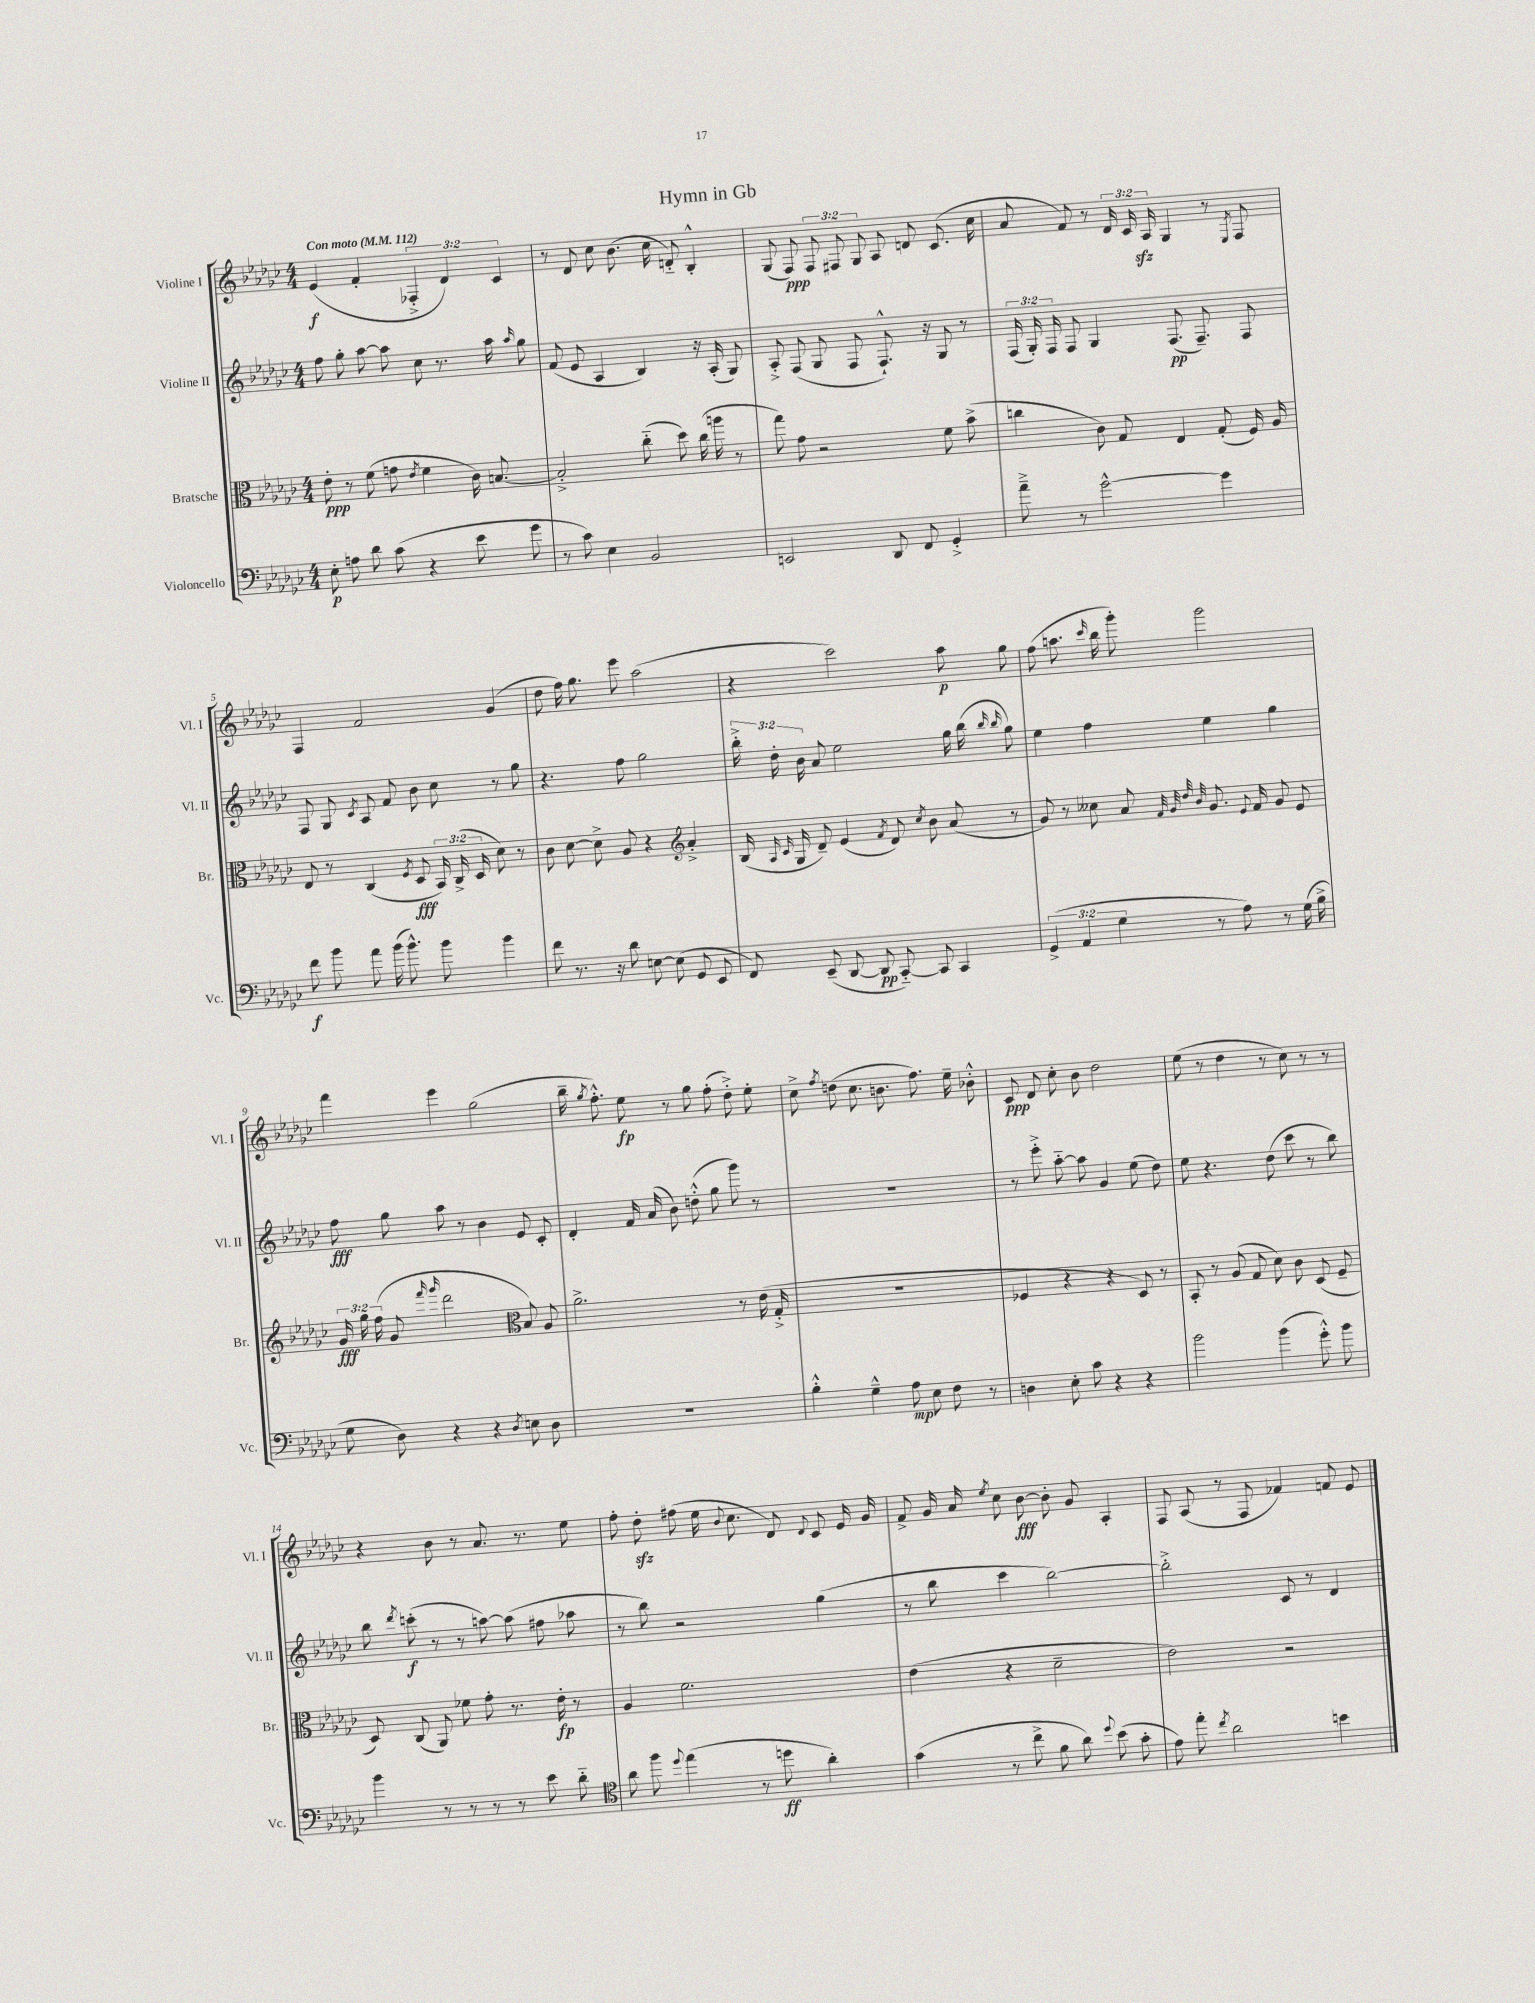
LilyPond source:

\header { title = "Hymn in Gb" }
<<
\new StaffGroup <<
\new Staff = "s0" \with { instrumentName = "Violine I" shortInstrumentName = "Vl. I" } {
    \clef treble \key ges \major \numericTimeSignature \time 4/4 \override Staff.TupletNumber.text = #tuplet-number::calc-fraction-text \tempo "Con moto" 4 = 112
    \autoBeamOff ees'4\f( f'4-. \tuplet 3/2 { fes4-.-> des'4) ces'4 } |
    r8 des'8 ces''8 bes'8.( ces''16 d'8-_) bes4-.-^ |
    ges8( f8\ppp) \tuplet 3/2 { f8 fis8 ges8 } aes8 d'8 ces'8.( ces''16 |
    aes'8 f'8) r8 \tuplet 3/2 { des'16 ces'16 aes16\sfz } ges4 r8 \acciaccatura { ees8 } f8 |
    f4 f'2 ges'4( |
    des''8 f''16) ges''8. ees'''8 aes''2( |
    r4 ces'''2) aes''8\p ges''8 |
    f''8( a''8. \grace { ces'''16 } bes''16 ges'''8-.) ges'''2 |
    f'''4 ees'''4 ges''2( |
    bes''16-- \acciaccatura { ges''8 } f''8.-.-^) ees''8\fp r8 ges''8 f''8-.( des''8-.->) ees''8-. |
    ces''8-> \acciaccatura { f''8 } d''8( ces''8. b'8. f''8.) ees''16-- bes'8-.-^ |
    ces'8\ppp des'8 ces''8-. bes'8 des''2 |
    ees''8( r8 des''4 r8 ces''8) r8 r8 |
    r4 bes'8 r8 aes'8. r8. ees''8 |
    f''8-. des''8-.\sfz fis''8( ees''16 \appoggiatura { bes'8 } ces''8. des'8) \appoggiatura { des'8 } ces'8 ees'16 ges'16 |
    f'8-> ges'16 aes'16 \acciaccatura { ees''8 } ces''8 bes'8~\fff bes'8-. ges'8 aes4-. |
    f8 aes8( r8 f8 fes'4) f'8 ees'8 \bar "|." |
}
\new Staff = "s1" \with { instrumentName = "Violine II" shortInstrumentName = "Vl. II" } {
    \clef treble \key ges \major \numericTimeSignature \time 4/4 \override Staff.TupletNumber.text = #tuplet-number::calc-fraction-text
    \autoBeamOff f''8 ges''8-. aes''8~ aes''8 ces''8 r8. aes''16 \grace { aes''16 } ges''8 |
    f'8( ees'8 aes4 bes4) r16 aes16-.( ges8) |
    aes8-.-> f8( ges8 f8 f8.-!-^) r16 ges8 r8 |
    \tuplet 3/2 { f16( ges16-.) f16 } f8 ges4 f8.\pp( f8.--) f8 |
    f8 ges8 \acciaccatura { ces'8 } aes8 f'8 bes'8 ces''8 r8 ges''8 |
    r4. f''8 ges''2 |
    \tuplet 3/2 { bes''16-.-> des''16-. bes'16 } aes'8 ees''2 ges''16 bes''16( \grace { bes''16 bes''16 } ges''8) |
    ees''4 f''4 ees''4 ges''4 |
    f''8\fff ges''8 aes''8 r8 bes'4 ees'8 ces'8-. |
    des'4-. f'16 aes'16( bes'8) d''8-.-^( ges''8 ges'''8) r8 |
    R1 |
    r8 ees'''8-.-> aes''8~-_ aes''8 ges'4 ees''8( des''8) |
    ees''8 r4. des''8( ces'''8 r8 bes''8) |
    bes''8 \acciaccatura { des'''8 } c'''8-.\f( r8 r8 a''8~) a''8( fis''8 aes''8 |
    r8 bes''8) r2 ges''4( |
    r8 bes''8 ces'''4 bes''2~) |
    bes''2-.-> ces'8 r8 des'4 \bar "|." |
}
\new Staff = "s2" \with { instrumentName = "Bratsche" shortInstrumentName = "Br." } {
    \clef alto \key ges \major \numericTimeSignature \time 4/4 \override Staff.TupletNumber.text = #tuplet-number::calc-fraction-text
    \autoBeamOff ees'8-.\ppp r8 f'8( g'8 \acciaccatura { ees'8 } f'4 ces'16) b8.~ |
    b2-.-> ces''8-_( des''8) ces''16( a''16 r8 |
    ges''8) ges'8 r2 f'8 bes'8->( |
    c''4 ces'8) ges8 ees4 ges8-.( f16) aes16 |
    ees8 r8 ces4( \acciaccatura { f8 } des8\fff \tuplet 3/2 { bes,16) ces16->( des16 } des'8) r8 |
    ces'8 des'8~ des'8-> aes8 r4 \clef treble aes'4-.-> |
    bes16( \grace { aes16 ces'16 } ges16 des'8--) ees'4( \acciaccatura { f'8 } des'8) \acciaccatura { ces''8 } bes'8 aes'8( r8 |
    ges'8) r8 ceses''8 aes'8 \grace { f'32 ges'32 des''32 bes'32 } ges'8. \appoggiatura { ees'8 } f'16 ges'8 ees'8 |
    \tuplet 3/2 { ges'16\fff ges''16 f''16( } ges'8 \grace { f'''16 ges'''16 } des'''2 \clef alto bes8) aes8 |
    aes'2.-> r8 ees'16( ges16-.-> |
    R1 |
    fes4 r4 r4 des8) r8 |
    bes,8-. r8 aes8( ges8 des'8) ces'8 des8( f8-- |
    des8) ces8( aes,8) fes'8 ges'8-. r8. ees'16-.\fp r8 |
    aes4 f'2. |
    ees'4( r4 des'2-- |
    ees'2) r2 \bar "|." |
}
\new Staff = "s3" \with { instrumentName = "Violoncello" shortInstrumentName = "Vc." } {
    \clef bass \key ges \major \numericTimeSignature \time 4/4 \override Staff.TupletNumber.text = #tuplet-number::calc-fraction-text
    \autoBeamOff ees8-.\p a8 des'8 ces'8( r4 ees'8 ges'8 |
    r8 ces'8) ees4 bes,2 |
    e,2 des,8 f,8 ges,4-.-> |
    aes'8---> r8 ges'2~-^ ges'4 |
    f'8\f bes'8 aes'8 bes'16( bes'8.-^) bes'8 bes'4 |
    f'8 r8. r16 des'8 e8~ e8( ges,8 ees,8 |
    f,8) ees,8--( des,8~ des,8\pp ces,8~-_) ces,8 ces,4 |
    \tuplet 3/2 { ges,4->( aes,4 ges4 } r8 aes8) r8 ges16( bes16-> |
    ges8 des8) r4 r4 \acciaccatura { des8 } e8 des8 |
    R1 |
    bes4-.-^ ges4---^ aes8\mp ees8 f8 r8 |
    d4 ees8-. ces'8 r4 r4 |
    bes'2 bes'4( ges'8-.-^) bes'8 |
    bes'4 r8 r8 r8 r8 ees'8 des'8-_ |
    \clef tenor aes'8 f''8 \appoggiatura { des''8 } ees''4( r8 d''8\ff aes'4-.) |
    ges'4( r8 ces''8-> f'8 aes'8) \appoggiatura { des''8 } bes'8( ges'8-. |
    ees'8) ees''8-. \acciaccatura { ces''8 } aes'2 b'4 \bar "|." |
}
>>
>>
